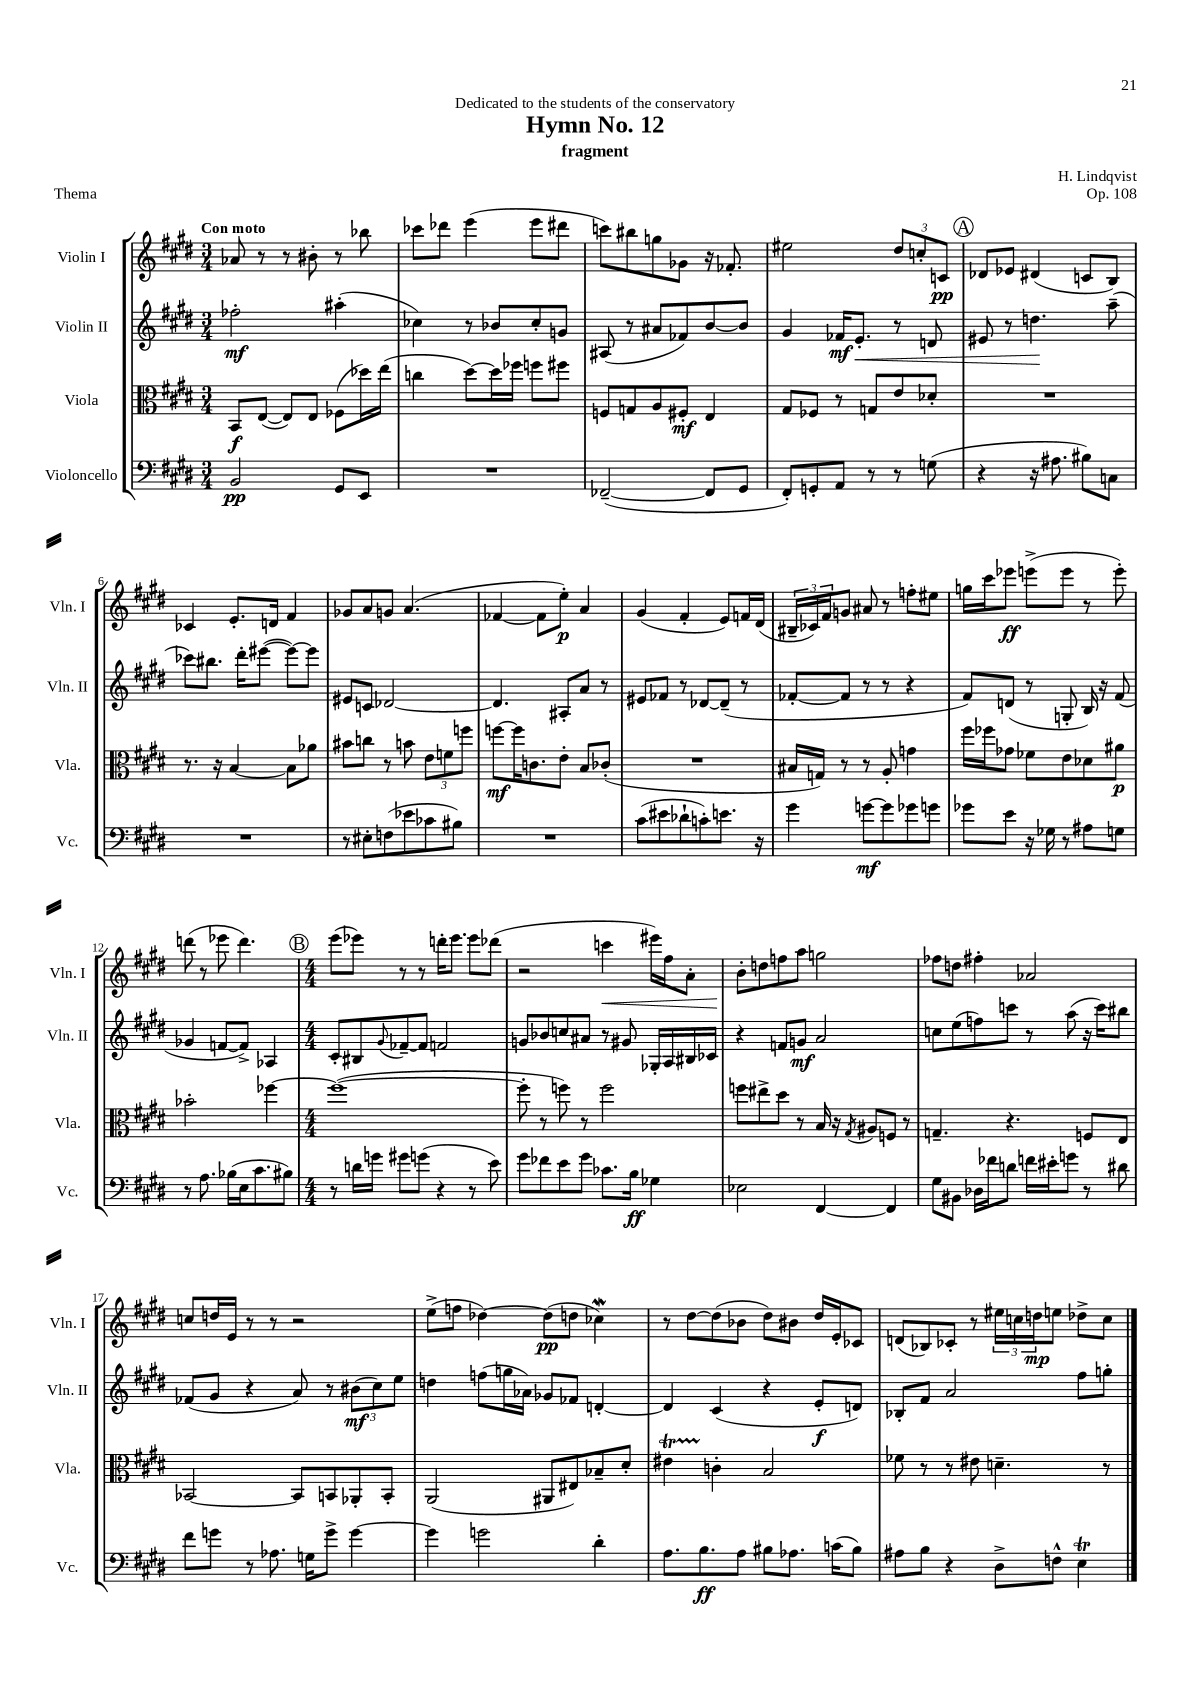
\header { title = "Hymn No. 12" composer = "H. Lindqvist" subtitle = "fragment" dedication = "Dedicated to the students of the conservatory" opus = "Op. 108" piece = "Thema" }
<<
\new StaffGroup <<
\new Staff = "s0" \with { instrumentName = "Violin I" shortInstrumentName = "Vln. I" } {
    \clef treble \key e \major \numericTimeSignature \time 3/4 \tempo "Con moto"
    aes'8 r8 r8 bis'8-. r8 bes''8 |
    ces'''8 des'''8 e'''4( e'''8 dis'''8 |
    c'''8) bis''8 g''8 ges'8 r16 fes'8.-. |
    eis''2 \tuplet 3/2 { dis''8 c''8-. c'8\pp } |
    \mark \markup { \circle "A" } des'8 ees'8 dis'4( c'8 b8) |
    ces'4 e'8.-. d'16 fis'4 |
    ges'8 a'8 g'8 a'4.( |
    fes'4~ fes'8 e''8-.\p) a'4 |
    gis'4( fis'4-. e'8) f'16 dis'16( |
    \tuplet 3/2 { bis16-- ces'16) fis'16 } g'8 ais'8 r8 f''8-. eis''8 |
    g''16 cis'''16 ees'''8\ff e'''8->( e'''8 r8 e'''8-.) |
    d'''8( r8 ees'''8 d'''4.) |
    \mark \markup { \circle "B" } \numericTimeSignature \time 4/4 e'''8( ees'''8) r8 r8 d'''16-. ees'''8. ees'''8 des'''8( |
    r2 c'''4\< eis'''16) fis''16 a'8-. |
    b'8-.\! d''8 f''8 a''8 g''2 |
    fes''8 d''8 fis''4-. aes'2 |
    c''8 d''16 e'16 r8 r8 r2 |
    e''8->( f''8 des''4~) des''8\pp( d''8 ces''4\mordent) |
    r8 dis''8~ dis''8( bes'8 dis''8) bis'8 dis''16 e'16-. ces'8 |
    d'8( bes8) ces'8-. r8 \tuplet 3/2 { eis''16 c''16 d''16\mp } e''8 des''8-> c''8 \bar "|." |
}
\new Staff = "s1" \with { instrumentName = "Violin II" shortInstrumentName = "Vln. II" } {
    \clef treble \key e \major \numericTimeSignature \time 3/4
    fes''2-.\mf ais''4-.( |
    ces''4) r8 bes'8 ces''8-. g'8 |
    ais8( r8 ais'8 fes'8) b'8~ b'8 |
    gis'4 fes'16\mf e'8.-.\< r8 d'8 |
    \mark \markup { \circle "A" } eis'8 r8 d''4.\! a''8--( |
    ces'''8) bis''8. dis'''16-. eis'''8~( eis'''8~) eis'''8 |
    eis'8 c'8 des'2~ |
    des'4. ais8-. a'8 r8 |
    eis'8 fes'8 r8 des'8~ des'8--( r8 |
    fes'8~-. fes'8 r8 r8 r4 |
    fis'8) d'8( r8 g8-. b16) r16 fis'8( |
    ges'4 f'8~ f'8->) aes4 |
    \mark \markup { \circle "B" } \numericTimeSignature \time 4/4 cis'8-. bis8 \appoggiatura { gis'8 } fes'8~-- fes'8 f'2 |
    g'8 bes'8 c''8 ais'8 r8 gis'8 ges16-. a16 bis16 ces'16 |
    r4 f'8 g'8\mf a'2 |
    c''8 e''8( f''8) c'''8 r8 a''8( r16 c'''16) bis''8 |
    fes'8( gis'8 r4 a'8) r8 \tuplet 3/2 { bis'8\mf( cis''8) e''8 } |
    d''4 f''8( g''16 aes'16) ges'8 fes'8 d'4~-. |
    d'4 cis'4( r4 e'8-.\f d'8) |
    bes8-. fis'8 a'2 fis''8 g''8-. \bar "|." |
}
\new Staff = "s2" \with { instrumentName = "Viola" shortInstrumentName = "Vla." } {
    \clef alto \key e \major \numericTimeSignature \time 3/4
    b,8\f e8~( e8) e8 fes8( des''16) e''16( |
    c''4 dis''8~) dis''16 fes''16 f''8 fis''8 |
    f8 g8 a8 fis8-.\mf e4 |
    gis8 fes8 r8 g8 e'8 des'8-. |
    \mark \markup { \circle "A" } R2. |
    r8. r16 b4~ b8 aes'8 |
    bis'8 c''8 r8 b'8 \tuplet 3/2 { e'8 f'8 f''8 } |
    f''8~\mf f''16 c'8. e'8-. b8 ces'8-.( |
    R2. |
    bis16 g16) r8 r8 a8-. g'4 |
    fis''16 fes''16 ges'8 fes'8 e'8 des'8 ais'8\p |
    bes'2-. fes''4~ |
    \mark \markup { \circle "B" } \numericTimeSignature \time 4/4 fes''1~( |
    fes''8-. r8 f''8) r8 f''2 |
    f''8 eis''8-> dis''8 r8 b16 r16 \acciaccatura { gis8 } ais8 f8 r8 |
    g4.-- r4. f8 e8 |
    bes,2~ bes,8 b,8 aes,8-. b,8-. |
    a,2( ais,8 eis8) bes8-- dis'8-. |
    eis'4\startTrillSpan c'4-.\stopTrillSpan b2 |
    fes'8 r8 r8 eis'8 d'4.-- r8 \bar "|." |
}
\new Staff = "s3" \with { instrumentName = "Violoncello" shortInstrumentName = "Vc." } {
    \clef bass \key e \major \numericTimeSignature \time 3/4
    b,2\pp gis,8 e,8 |
    R2. |
    fes,2~--( fes,8 gis,8 |
    fis,8-.) g,8-. a,8 r8 r8 g8( |
    \mark \markup { \circle "A" } r4 r16 ais8. bis8) c8 |
    R2. |
    r8 eis8-. f8( ees'8 ces'8 bis8) |
    R2. |
    cis'8( eis'8 des'8-! c'8-.) e'8. r16 |
    gis'4 g'8~\mf g'8 ges'8 g'8 |
    ges'8 e'8 r16 ges16 r8 ais8 g8 |
    r8 a8. bes16( e16 cis'8. bis8) |
    \mark \markup { \circle "B" } \numericTimeSignature \time 4/4 r8 d'16 g'16 gis'8 g'8( r4 r8 e'8) |
    gis'8 fes'8 e'8 gis'8 ces'8. b16\ff ges4 |
    ees2 fis,4~ fis,4 |
    gis8 bis,8 des16 fes'16 d'8 f'16 eis'16-. g'8 r8 dis'8 |
    fis'8 g'8 r8 aes8. g16 g'8-> g'4~ |
    g'4 g'2 dis'4-. |
    a8. b8.\ff a8 bis8 aes8. c'16( bis8) |
    ais8 b8 r4 dis8-> f8-^ e4\trill \bar "|." |
}
>>
>>
